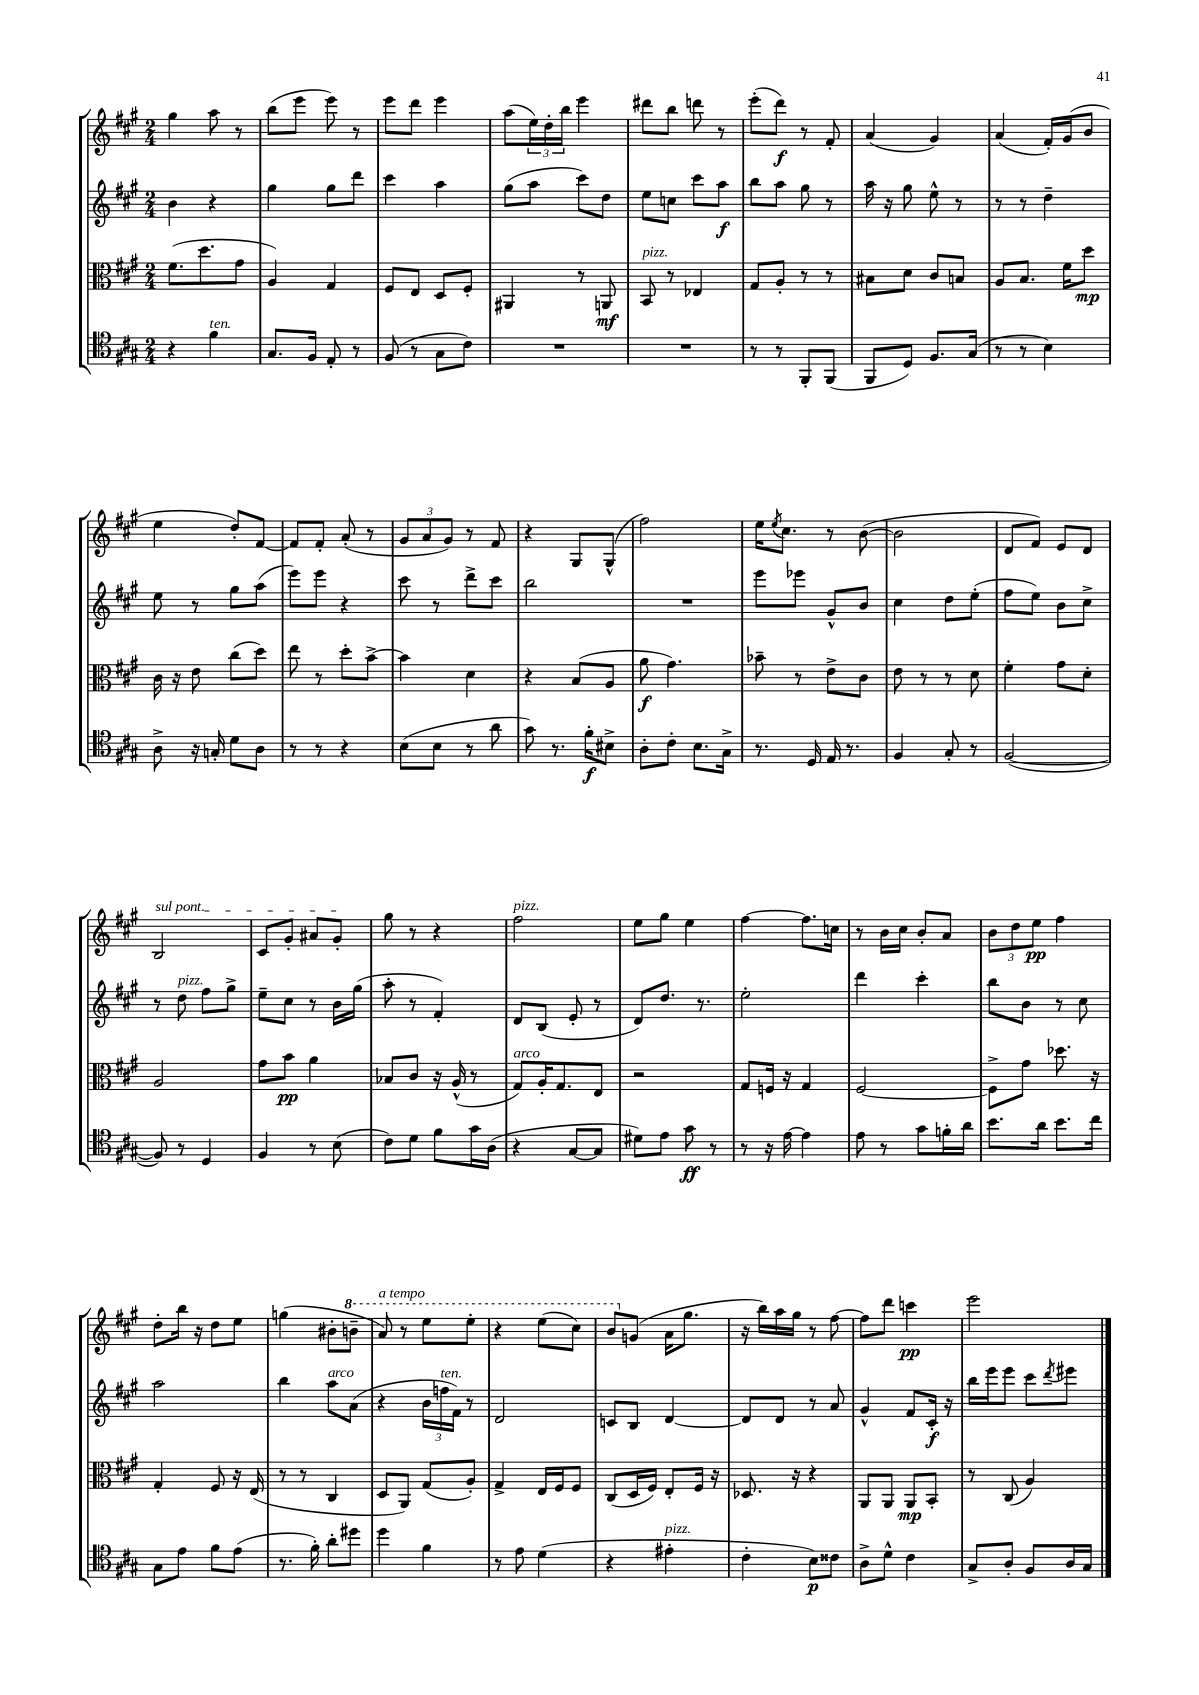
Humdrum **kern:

**kern	**kern	**kern	**kern
*staff4	*staff3	*staff2	*staff1
*clefC4	*clefC3	*clefG2	*clefG2
*k[f#c#g#]	*k[f#c#g#]	*k[f#c#g#]	*k[f#c#g#]
*M2/4	*M2/4	*M2/4	*M2/4
4r	(8.f#	4b	4gg#
.	8.dd	.	.
4f#	.	4r	8aa
.	8g#	.	8r
=	=	=	=
8.G#	4A)	4gg#	(8bb
.	.	.	8eee
16F#	.	.	.
8E'	4G#	8gg#	8eee)
8r	.	8ddd	8r
=	=	=	=
(8F#	8F#	4ccc#	8eee
8r	8E	.	8ddd
8G#	8D	4aa	4eee
8c#)	8F#'	.	.
=	=	=	=
2r	4AA#	(8gg#	(8aa
.	.	8aa	24ee)
.	.	.	24dd'
.	.	.	24bb
.	8r	8ccc#)	4eee
.	8AA	8dd	.
=	=	=	=
2r	8BB	8ee	8ddd#
.	8r	8cc	8bb
.	4E-	8ccc#	8ddd
.	.	8aa	8r
=	=	=	=
8r	8G#	8bb	(8eee'
8r	8A'	8aa	8ddd)
8FF#'	8r	8gg#	8r
(8FF#	8r	8r	8f#'
=	=	=	=
8FF#	8B#	16aa	(4a
.	.	16r	.
8D)	8d	8gg#	.
8.F#	8c#	8ee^^	4g#)
.	8B	8r	.
(16G#	.	.	.
=	=	=	=
8r	8A	8r	(4a
8r	8.B	8r	.
4B)	.	4dd~	16f#')
.	16f#	.	(16g#
.	8dd	.	8b
=	=	=	=
8A^	16c#	8ee	4ee
.	16r	.	.
16r	8e	8r	.
16G'	.	.	.
8d	(8cc#	8gg#	8dd')
8A	8dd)	(8aa	[8f#
=	=	=	=
8r	8ee	8eee)	8f#]
8r	8r	8eee	8f#'
4r	8dd'	4r	(8a'
.	[8b^	.	8r
=	=	=	=
(8B	4b]	8ccc#	12g#
.	.	.	12a
8B	.	8r	.
.	.	.	12g#)
8r	4d	8ddd^	8r
8a	.	8ccc#	8f#
=	=	=	=
8g#)	4r	2bb	4r
8.r	.	.	.
.	(8B	.	8G#
16f#'	.	.	.
8B#^	8A	.	(8G#^^
=	=	=	=
8A'	8a	2r	2ff#)
8c#'	4.g#)	.	.
8.B	.	.	.
16G#^	.	.	.
=	=	=	=
8.r	8b-~	8eee	16ee
.	.	.	8qee
.	.	.	8.cc#
.	8r	8eee-	.
16D	.	.	.
16E	8e^	8g#^^	8r
8.r	.	.	.
.	8c#	8b	([8b
=	=	=	=
4F#	8e	4cc#	2b]
.	8r	.	.
8G#'	8r	8dd	.
8r	8d	(8ee'	.
=	=	=	=
([2F#	4f#'	8ff#	8d
.	.	8ee)	8f#)
.	8g#	8b	8e
.	8d'	8cc#^	8d
=	=	=	=
8F#])	2A	8r	2B
8r	.	8dd	.
4D	.	8ff#	.
.	.	8gg#^	.
=	=	=	=
4F#	8g#	8ee~	8c#
.	8b	8cc#	8g#'
8r	4a	8r	8a#
(8B	.	16b	8g#'
.	.	(16gg#	.
=	=	=	=
8c#)	8B-	8aa'	8gg#
8d	8c#	8r	8r
8f#	16r	4f#')	4r
.	(16A^^	.	.
16g#	8r	.	.
(16A	.	.	.
=	=	=	=
4r	8G#)	8d	2ff#
.	16A'	(8B	.
.	8.G#	.	.
[8G#	.	8e'	.
8G#]	8E	8r	.
=	=	=	=
8d#)	2r	8d)	8ee
8e	.	8.dd	8gg#
8g#	.	.	4ee
.	.	8.r	.
8r	.	.	.
=	=	=	=
8r	8G#	2ee'	[4ff#
16r	16F	.	.
[16e	16r	.	.
4e]	4G#	.	8.ff#]
.	.	.	16cc
=	=	=	=
8e	[2F#	4ddd	8r
8r	.	.	16b
.	.	.	16cc#
8g#	.	4ccc#'	8b'
16f'	.	.	8a
16a	.	.	.
=	=	=	=
8.b	8F#^]	8bb	12b
.	.	.	12dd
.	8g#	8b	.
.	.	.	12ee
16a	.	.	.
8.b	8.dd-	8r	4ff#
.	.	8cc#	.
16cc#	16r	.	.
=	=	=	=
8G#	4G#'	2aa	8dd'
8e	.	.	16bb
.	.	.	16r
8f#	8F#	.	8dd
(8e	16r	.	8ee
.	(16E	.	.
=	=	=	=
8.r	8r	4bb	(4gg
.	8r	.	.
16f#')	.	.	.
8a'	4C#	8aa	8b#'
8dd#	.	(8a	8bb~
=	=	=	=
4dd	8D	4r	8aa)
.	8AA)	.	8r
4f#	(8G#	24b	8eee
.	.	24ff	.
.	.	24f#)	.
.	8A')	8r	8eee'
=	=	=	=
8r	4G#^	2d	4r
8e	.	.	.
(4d	16E	.	(8eee
.	16F#	.	.
.	8F#	.	8ccc#)
=	=	=	=
4r	(8C#	8c	8bb
.	16D	8B	(8g
.	16F#)	.	.
4e#'	8E'	[4d	16a
.	.	.	8.gg#
.	16F#	.	.
.	16r	.	.
=	=	=	=
4c#'	8.D-	8d]	16r
.	.	.	16bb)
.	.	8d	16aa
.	16r	.	16gg#
8B)	4r	8r	8r
8c##	.	8a	[8ff#
=	=	=	=
8A^	8AA	4g#^^	8ff#]
8d^^	8AA	.	8ddd
4c#	8AA	8f#	4ccc
.	8BB'	16c#'	.
.	.	16r	.
=	=	=	=
8G#^	8r	16bb	2eee
.	.	16eee	.
8A'	(8C#	8eee	.
8F#	4A)	8ccc#	.
.	.	8qddd	.
16A	.	8eee#	.
16G#	.	.	.
==	==	==	==
*-	*-	*-	*-
